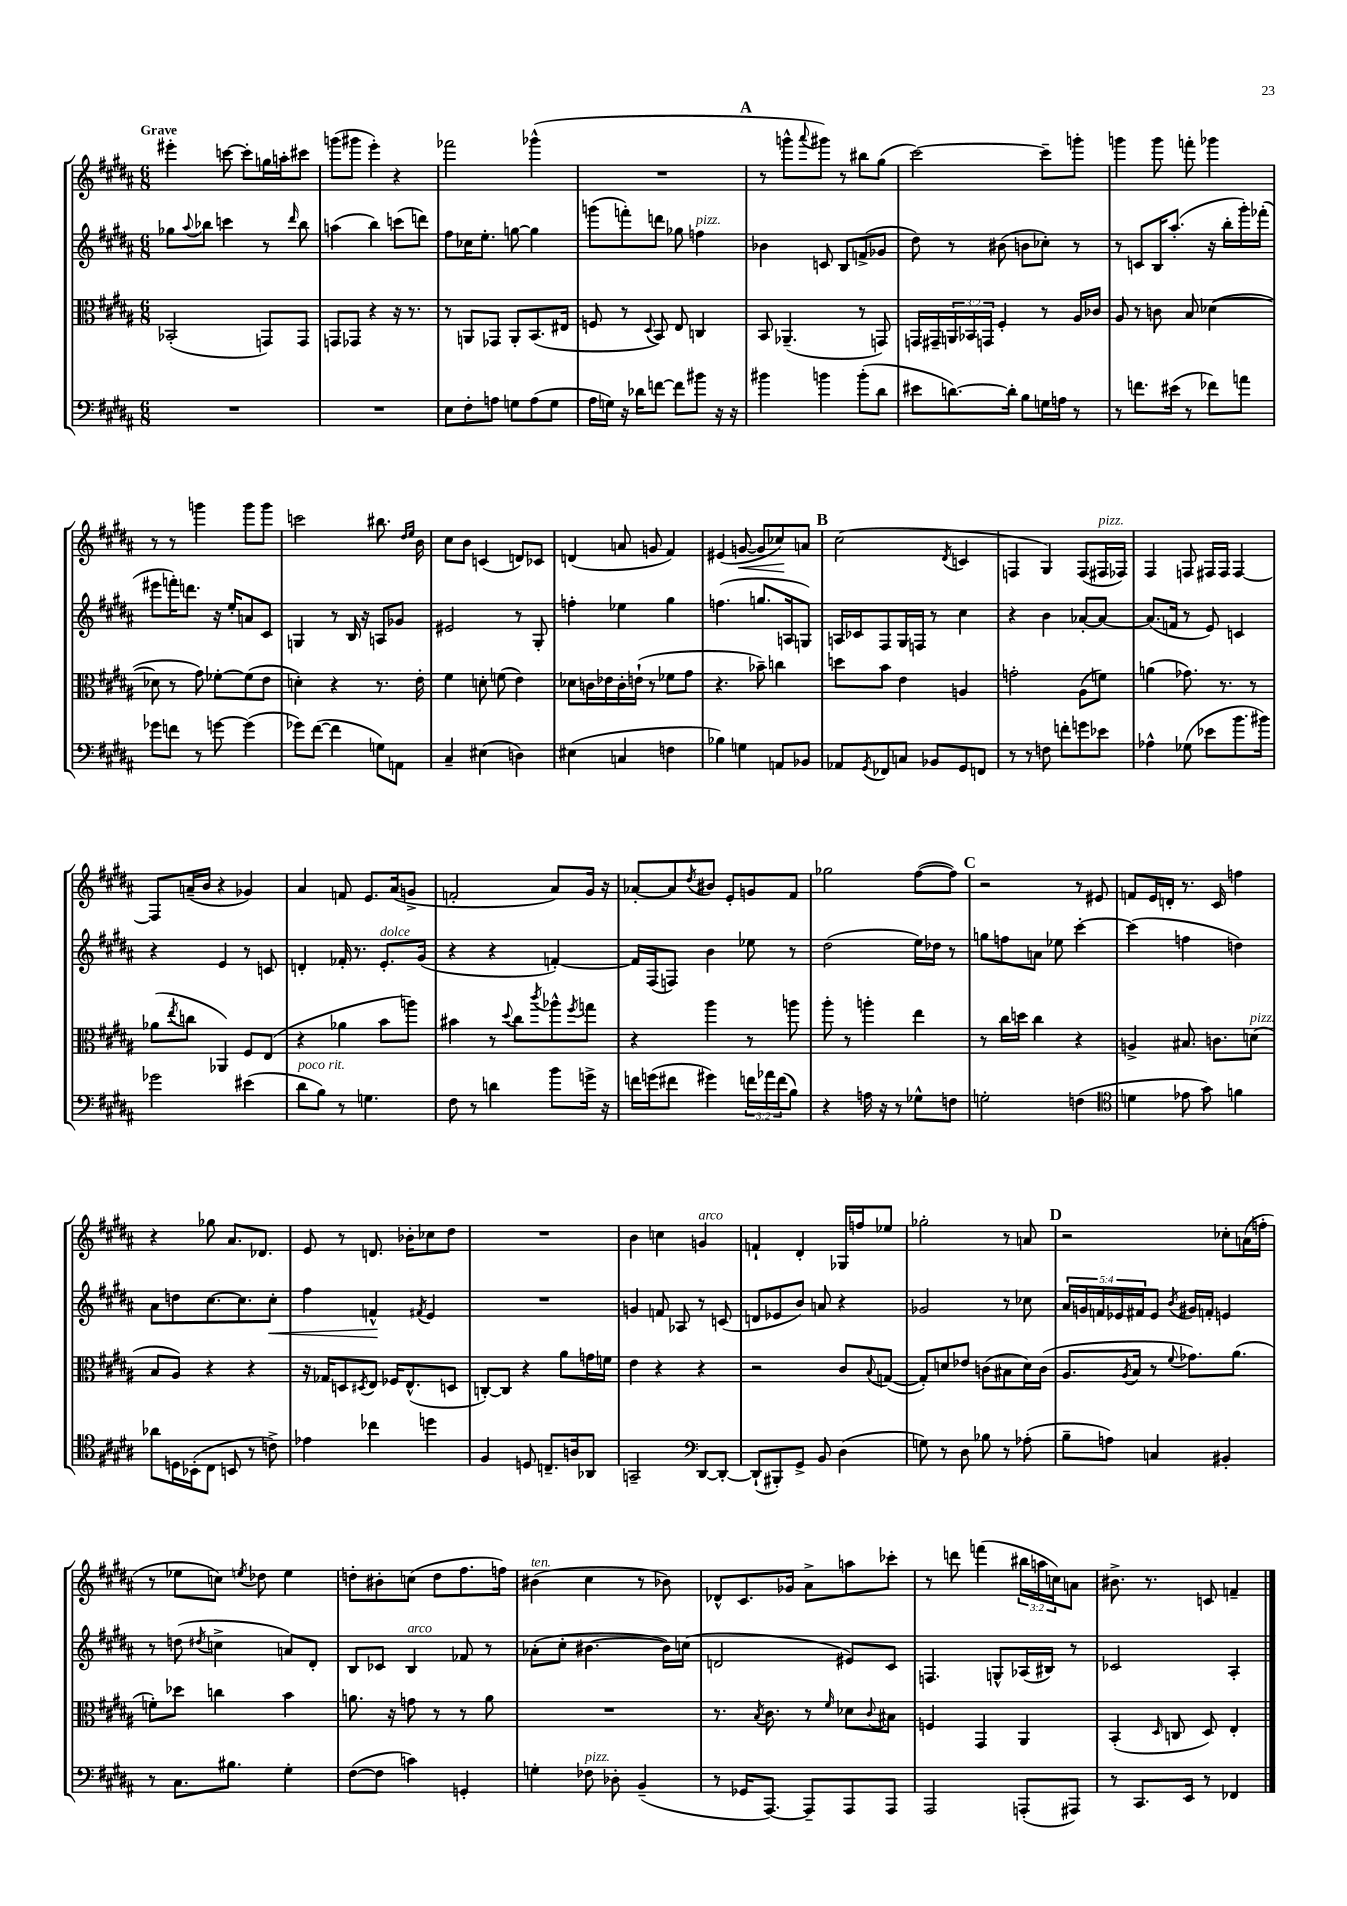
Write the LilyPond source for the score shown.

<<
\new StaffGroup <<
\new Staff = "s0" {
    \clef treble \key b \major \numericTimeSignature \time 6/8 \override Staff.TupletNumber.text = #tuplet-number::calc-fraction-text \tempo "Grave"
    eis'''4-. c'''8~ c'''8-. g''16 a''16-. cis'''8 |
    g'''8( gis'''8 e'''4-.) r4 |
    fes'''2 ges'''4-^( |
    R2. |
    \mark \markup { \bold "A" } r8 g'''8-^ \appoggiatura { ais'''8 } gis'''8) r8 bis''8 gis''8( |
    cis'''2~) cis'''8-- g'''8-. |
    g'''4 g'''8 f'''8-. ges'''4 |
    r8 r8 g'''4 g'''8 g'''8 |
    c'''2 bis''8. \grace { dis''16 e''16 } b'16 |
    cis''8 b'8 c'4( d'8) ces'8 |
    d'4( a'8 g'8 fis'4) |
    eis'4( g'8~\< g'8 ces''8\!) a'8 |
    \mark \markup { \bold "B" } cis''2( \acciaccatura { dis'8 } c'4 |
    f4 gis4) f8( fis16^\markup { \italic "pizz." } fes16) |
    fis4 f8 fis16 fis16 fis4~ |
    fis8 a'16--( b'16 r4 ges'4) |
    ais'4 f'8 e'8. ais'16( g'8-> |
    f'2-. ais'8) gis'16 r16 |
    aes'8~-. aes'8 \acciaccatura { dis''8 } bis'8 e'8-. g'8 fis'8 |
    ges''2 fis''8~( fis''8) |
    \mark \markup { \bold "C" } r2 r8 eis'8 |
    f'8 e'16 d'16-. r8. cis'16 f''4 |
    r4 ges''8 ais'8. des'8. |
    e'8 r8 d'8. bes'16-. ces''8 dis''8 |
    R2. |
    b'4 c''4 g'4^\markup { \italic "arco" } |
    f'4-! dis'4-. ges16 f''16 ees''8 |
    ges''2-. r8 a'8 |
    \mark \markup { \bold "D" } r2 ces''8-. a'16( f''16-. |
    r8 ees''8 c''8) \acciaccatura { e''8 } des''8 e''4 |
    d''8-. bis'8-. c''8( d''8 fis''8. f''16) |
    bis'4^\markup { \italic "ten." }( cis''4 r8 bes'8) |
    des'8-^ cis'8. ges'16 ais'8-> a''8 ces'''8-. |
    r8 d'''8 f'''4( \tuplet 3/2 { bis''16 a''16 c''16) } a'8 |
    bis'8.-> r8. c'8 f'4-- \bar "|." |
}
\new Staff = "s1" {
    \clef treble \key b \major \numericTimeSignature \time 6/8 \override Staff.TupletNumber.text = #tuplet-number::calc-fraction-text
    ges''8 \appoggiatura { ais''8 } bes''8 c'''4 r8 \grace { dis'''16 } bes''8 |
    a''4( b''4) c'''8( d'''8) |
    fis''8 ces''16 e''8.-. g''8~ g''4 |
    g'''8( f'''8-.) d'''8 ges''8 f''4^\markup { \italic "pizz." } |
    \mark \markup { \bold "A" } bes'4 c'8 b8 f'8->( ges'8 |
    dis''8) r8 bis'8( b'8 ces''8-.) r8 |
    r8 c'8 b16 ais''8.-.( r16 b''16-. gis'''16-.) fes'''16-.( |
    eis'''8 f'''16-.) d'''8. r16 e''16-. a'8 cis'8 |
    g4 r8 b16 r16 a8 ges'8 |
    eis'2 r8 gis8-. |
    f''4-. ees''4 gis''4 |
    f''4.( g''8. a16 g8) |
    \mark \markup { \bold "B" } a16 ces'16 fis8 gis16 f16 r8 cis''4 |
    r4 b'4 aes'8~-. aes'8~ |
    aes'8.( f'16 r8 e'8) c'4 |
    r4 e'4 r8 c'8 |
    d'4-. fes'16-. r8. e'8.-.^\markup { \italic "dolce" } gis'16( |
    r4 r4 f'4~-.) |
    f'16 fis16( f8) b'4 ees''8 r8 |
    dis''2( e''16) des''16 r8 |
    \mark \markup { \bold "C" } g''8 f''8 a'8 ees''8 cis'''4~-. |
    cis'''4( f''4 d''4) |
    ais'8 d''8 cis''8.~ cis''8. cis''8-.\< |
    fis''4 f'4-^\! \acciaccatura { fis'8 } e'4 |
    R2. |
    g'4 f'8 aes8 r8 c'8( |
    d'8 ees'8 b'8) a'8 r4 |
    ges'2 r8 ces''8 |
    \mark \markup { \bold "D" } \tuplet 5/4 { ais'16 g'16 f'16 ees'16 fis'16 } ees'8 \acciaccatura { b'8 } gis'16 f'16-. e'4 |
    r8 d''8( \acciaccatura { dis''8 } c''4-> a'8) dis'8-. |
    b8 ces'8 b4^\markup { \italic "arco" } fes'8 r8 |
    aes'8-.( cis''8-. bis'4.~ bis'16) c''16( |
    d'2 eis'8) cis'8 |
    f4. g8-^ aes16( bis16) r8 |
    ces'2 ais4-. \bar "|." |
}
\new Staff = "s2" {
    \clef alto \key b \major \numericTimeSignature \time 6/8 \override Staff.TupletNumber.text = #tuplet-number::calc-fraction-text
    bes,2-.( g,8) g,8 |
    g,8 ges,8 r4 r16 r8. |
    r8 a,8 ges,8 a,8-. b,8.( eis16 |
    f8 r8 \appoggiatura { dis8 } b,8) e8 c4 |
    \mark \markup { \bold "A" } b,8 aes,4.--( r8 g,8) |
    g,16 gis,16-- \tuplet 3/2 { a,16 bes,16 g,16 } fis4-. r8 ais16 ces'16 |
    ais8 r8 c'8 b8 des'4~( |
    des'8 r8 gis'8) fes'8~-. fes'8( e'8 |
    d'4-.) r4 r8. e'16-. |
    fis'4 d'8-. f'8( e'4) |
    des'8 c'16 ees'16 c'16-. e'16-!( r8 fes'8 gis'8 |
    r4. bes'8--) c''4 |
    \mark \markup { \bold "B" } d''8 b'8 e'4 a4 |
    g'2-. ais8( f'8) |
    a'4( ges'8.) r8. r8 |
    aes'8( \acciaccatura { e''8 } c''8 aes,4) fis8 e8( |
    r4 aes'4 b'8 a''8) |
    bis'4 r8 \appoggiatura { dis''8 } cis''8 \acciaccatura { cis'''8 } aes''8-^ \acciaccatura { fis''8 } g''8 |
    r4 ais''4 r8 a''8 |
    ais''8-. r8 a''4-. e''4 |
    \mark \markup { \bold "C" } r8 cis''16 d''16 cis''4 r4 |
    a4-> bis8. c'8. d'8^\markup { \italic "pizz." }( |
    b8 ais8) r4 r4 |
    r16 ges16 d8 \acciaccatura { dis8 } e8 fes16 e8.-^( d8 |
    c8~-.) c8 r4 ais'8 g'16 f'16 |
    e'4 r4 r4 |
    r2 cis'8 \appoggiatura { b8 } g8~( |
    g8-.) d'8 ees'8 c'8( bis8 d'16) c'16( |
    \mark \markup { \bold "D" } ais8. \acciaccatura { ais8 } b16 r8 \appoggiatura { fis'8 } ges'8.) ais'8.( |
    f'8-.) des''8 c''4 b'4 |
    a'8. r16 g'8 r8 r8 a'8 |
    R2. |
    r8. \acciaccatura { b8 } cis'8. r8 \grace { fis'16 } des'8 \appoggiatura { cis'8 } bis8 |
    f4 gis,4 ais,4 |
    b,4-.( \grace { dis16 } c8 dis8) e4-. \bar "|." |
}
\new Staff = "s3" {
    \clef bass \key b \major \numericTimeSignature \time 6/8 \override Staff.TupletNumber.text = #tuplet-number::calc-fraction-text
    R2. |
    R2. |
    e8 fis8-. a8 g8 a8( g8 |
    ais16 g16) r16 des'16 f'8~ f'8 bis'8 r16 r16 |
    \mark \markup { \bold "A" } bis'4 b'4 b'8-.( dis'8 |
    eis'8 d'8.~) d'16-. b8 g16 a16 r8 |
    r8 f'8. eis'16( r8 fes'8) a'8 |
    ges'8 f'8 r8 g'8~ g'4( |
    ges'8) fis'8~( fis'4 g8) a,8 |
    cis4-- eis4( d4) |
    eis4( c4 f4 |
    bes4) g4 a,8 bes,8 |
    \mark \markup { \bold "B" } aes,8 \acciaccatura { gis,8 } fes,8 c8 bes,8 gis,8 f,8 |
    r8 r8 f8 f'8-. g'8 ees'8 |
    aes4-^ ges8( ees'8 b'8. bis'16) |
    ges'2 eis'4( |
    dis'8^\markup { \italic "poco rit." } b8) r8 g4. |
    fis8 r8 d'4 b'8 g'16-> r16 |
    f'16 g'16( fis'8 gis'4) \tuplet 3/2 { f'16 aes'16 f'16( } b8) |
    r4 a16 r16 r8 ges8-^ f8 |
    \mark \markup { \bold "C" } g2-. f4( |
    \clef tenor d'4 ees'8 gis'8) f'4 |
    aes'8 d16 bes,16-.( cis8 b,8 r8 c'8->) |
    ees'4 ces''4 d''4 |
    fis4 d8 c8.-- a16 aes,8 |
    g,2-- \clef bass dis,8~ dis,8~-. |
    dis,8-!( bis,,8-.) gis,8-> b,8 dis4( |
    g8) r8 dis8 bes8 r8 aes8-.( |
    \mark \markup { \bold "D" } b8-- a8) c4 bis,4-. |
    r8 cis8. bis8. gis4-. |
    fis8~( fis8 c'4) g,4-. |
    g4-. fes8^\markup { \italic "pizz." } des8-. b,4--( |
    r8 ges,16 ais,,8.~) ais,,8-- ais,,8 ais,,8 |
    ais,,2 a,,8-.( ais,,8) |
    r8 cis,8. e,16 r8 fes,4 \bar "|." |
}
>>
>>
\layout { \context { \Score \remove "Bar_number_engraver" } }
